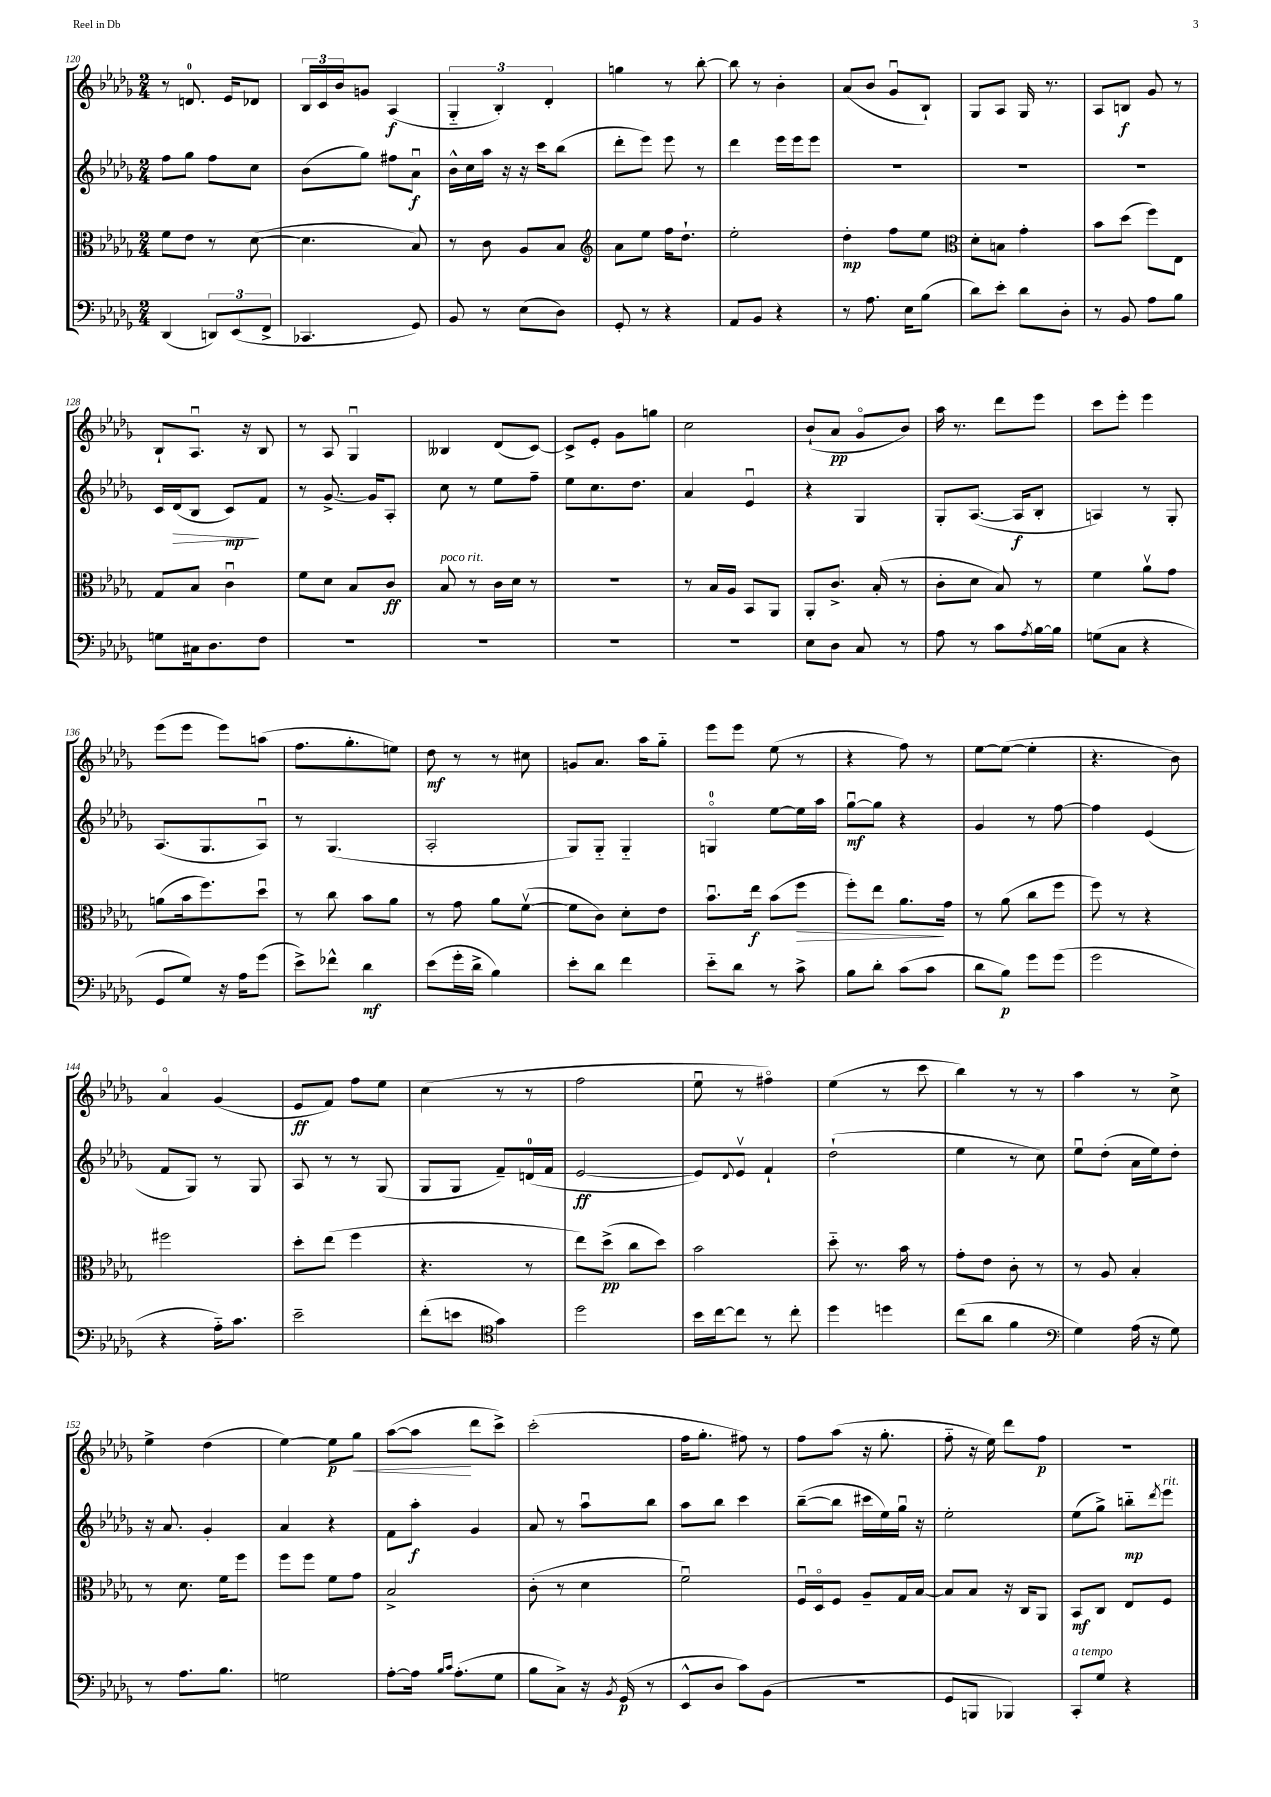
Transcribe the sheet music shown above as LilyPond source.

<<
\new StaffGroup <<
\new Staff = "s0" {
    \clef treble \key des \major \numericTimeSignature \time 2/4
    r8 d'8.-0 ees'16 des'8 |
    \tuplet 3/2 { bes16 c'16 bes'16 } g'8 aes4\f( |
    \tuplet 3/2 { ges4-_ bes4-.) des'4-. } |
    g''4 r8 bes''8~-. |
    bes''8 r8 bes'4-. |
    aes'8( bes'8 ges'8\downbow bes8-!) |
    ges8 aes8 ges16 r8. |
    aes8 b8\f ges'8 r8 |
    bes8-! aes8.\downbow r16 bes8 |
    r8 aes8 ges4\downbow |
    beses4 des'8( c'8~) |
    c'8-> ees'8-. ges'8 g''8 |
    c''2 |
    bes'8-!( aes'8\pp ges'8\flageolet bes'8) |
    aes''16 r8. des'''8 ees'''8 |
    c'''8 ees'''8-. ees'''4 |
    ees'''8( ees'''8 ees'''8) a''8( |
    f''8. ges''8.-. e''8) |
    des''8\mf r8 r8 cis''8 |
    g'8 aes'8. aes''16 ges''8-_ |
    ees'''8 ees'''8 ees''8( r8 |
    r4 f''8) r8 |
    ees''8~ ees''8~( ees''4-. |
    r4. bes'8) |
    aes'4\flageolet ges'4( |
    ees'8\ff f'8) f''8 ees''8 |
    c''4( r8 r8 |
    f''2 |
    ees''8\downbow r8 fis''4\flageolet) |
    ees''4( r8 c'''8 |
    bes''4) r8 r8 |
    aes''4 r8 c''8-> |
    ees''4-> des''4( |
    ees''4~) ees''8\p ges''8\< |
    aes''8~( aes''8\! des'''8 c'''8->) |
    c'''2-.( |
    f''16 ges''8.-. fis''8) r8 |
    f''8 aes''8( r16 ges''8.-. |
    f''8-_ r16 ees''16) des'''8 f''8\p |
    R2 \bar "|." |
}
\new Staff = "s1" {
    \clef treble \key des \major \numericTimeSignature \time 2/4
    f''8 ges''8 f''8 c''8 |
    bes'8( ges''8) fis''8 aes'8\downbow\f |
    bes'16-^ c''16 aes''16 r16 r16 c'''16 bes''8( |
    des'''8-. ees'''8) ees'''8 r8 |
    des'''4 ees'''16 ees'''16 ees'''8 |
    R2 |
    R2 |
    R2 |
    c'16 des'16\>( bes8 c'8\mp\!) f'8 |
    r8 ges'8.~-> ges'16 aes8-. |
    c''8 r8 ees''8 f''8-- |
    ees''8 c''8. des''8. |
    aes'4 ees'4\downbow |
    r4 ges4 |
    ges8-. aes8.~( aes16\f bes8-. |
    a4) r8 ges8-. |
    aes8.( ges8. aes8\downbow) |
    r8 ges4.( |
    aes2-. |
    ges8) ges8-_ ges4-_ |
    g4-0\flageolet ees''8~ ees''16 aes''16 |
    ges''8~\downbow\mf ges''8 r4 |
    ges'4 r8 f''8~ |
    f''4 ees'4( |
    f'8 ges8) r8 ges8 |
    aes8 r8 r8 ges8( |
    ges8 ges8 f'8--) d'16-0( f'16 |
    ees'2~\ff |
    ees'8) \appoggiatura { des'8 } ees'8\upbow f'4-! |
    des''2-!( |
    ees''4 r8 c''8) |
    ees''8\downbow des''8-.( aes'16 ees''16) des''8-. |
    r16 aes'8. ges'4-. |
    aes'4 r4 |
    f'8 aes''8-.\f ges'4 |
    aes'8 r8 aes''8\downbow bes''8 |
    aes''8 bes''8 c'''4 |
    bes''8~--( bes''8 cis'''16 ees''16) ges''16\downbow r16 |
    ees''2-. |
    ees''8( ges''8->) b''8-_\mp \acciaccatura { des'''8 } ees'''8^\markup { \italic "rit." } \bar "|." |
}
\new Staff = "s2" {
    \clef alto \key des \major \numericTimeSignature \time 2/4
    f'8 ees'8 r8 des'8~( |
    des'4. bes8) |
    r8 c'8 aes8 bes8 |
    \clef treble aes'8 ees''8 f''16 des''8.-! |
    ees''2-. |
    des''4-.\mp f''8 ees''8 |
    \clef alto des'8-. b8 ges'4-. |
    bes'8 des''8( f''8) ees8 |
    ges8 bes8 c'4\downbow |
    f'8 des'8 bes8 c'8\ff |
    bes8^\markup { \italic "poco rit." } r8 c'16 des'16 r8 |
    r2 |
    r8 bes16 aes16 bes,8 aes,8 |
    aes,8-. c'8.-> bes16-.( r8 |
    c'8-. des'8 bes8) r8 |
    f'4 aes'8\upbow ges'8 |
    a'8( bes'16 f''8.) des''8\downbow |
    r8 c''8 bes'8 aes'8 |
    r8 ges'8 aes'8 f'8~\upbow( |
    f'8 c'8) des'8-. ees'8 |
    bes'8.\downbow ees''16\f bes'8( f''8\> |
    f''8-.) ees''8 aes'8.\! ges'16 |
    r8 aes'8( c''8 f''8 |
    f''8) r8 r4 |
    fis''2 |
    des''8-. ees''8( f''4 |
    r4. r8 |
    ees''8) des''8->\pp( c''8 des''8) |
    bes'2 |
    des''8-_ r8. bes'16 r8 |
    ges'8-. ees'8 c'8-. r8 |
    r8 aes8 bes4-. |
    r8 des'8. f'16 f''8 |
    f''8 f''8 f'8 ges'8 |
    bes2-> |
    c'8-.( r8 des'4 |
    f'2\downbow) |
    f16\downbow des16\flageolet f8 aes8-- ges16 bes16~ |
    bes8 bes8 r16 c16 aes,8 |
    bes,8\mf c8 ees8 f8 \bar "|." |
}
\new Staff = "s3" {
    \clef bass \key des \major \numericTimeSignature \time 2/4
    des,4( \tuplet 3/2 { d,8) ees,8( f,8-> } |
    ces,4. ges,8) |
    bes,8 r8 ees8( des8) |
    ges,8-. r8 r4 |
    aes,8 bes,8 r4 |
    r8 aes8. ees16 bes8( |
    des'8) ees'8-. des'8 des8-. |
    r8 bes,8 aes8 bes8 |
    g8 cis16 des8. f8 |
    R2 |
    R2 |
    R2 |
    R2 |
    ees8 des8 c8 r8 |
    aes8 r8 c'8 \acciaccatura { aes8 } bes16~ bes16 |
    g8( c8 r4 |
    ges,8 ges8) r16 aes16 ges'8( |
    ees'8->) fes'8-^ des'4\mf |
    ees'8( ges'16-. des'16-> bes4) |
    ees'8-. des'8 f'4 |
    ees'8-_ des'8 r8 c'8-> |
    bes8 des'8-. c'8( c'8 |
    des'8 bes8\p) ges'8 ges'8( |
    ges'2 |
    r4 aes16-_) c'8. |
    ees'2-- |
    f'8-.( e'8 \clef tenor ges'4) |
    des''2 |
    bes'16 c''16~ c''8 r8 c''8-. |
    des''4 d''4 |
    c''8( aes'8 f'4 |
    \clef bass ges4) aes16( r16 ges8) |
    r8 aes8. bes8. |
    g2 |
    aes8~-. aes16 \grace { bes16 c'16 } aes8.-.( ges8 |
    bes8 c8->) r16 \acciaccatura { bes,8 } ges,16\p( r8 |
    ees,8-^ des8 c'8) bes,8( |
    R2 |
    ges,8 b,,8 bes,,4) |
    c,8-.^\markup { \italic "a tempo" } ges8 r4 \bar "|." |
}
>>
>>
\layout { \context { \Score currentBarNumber = #120 } }
